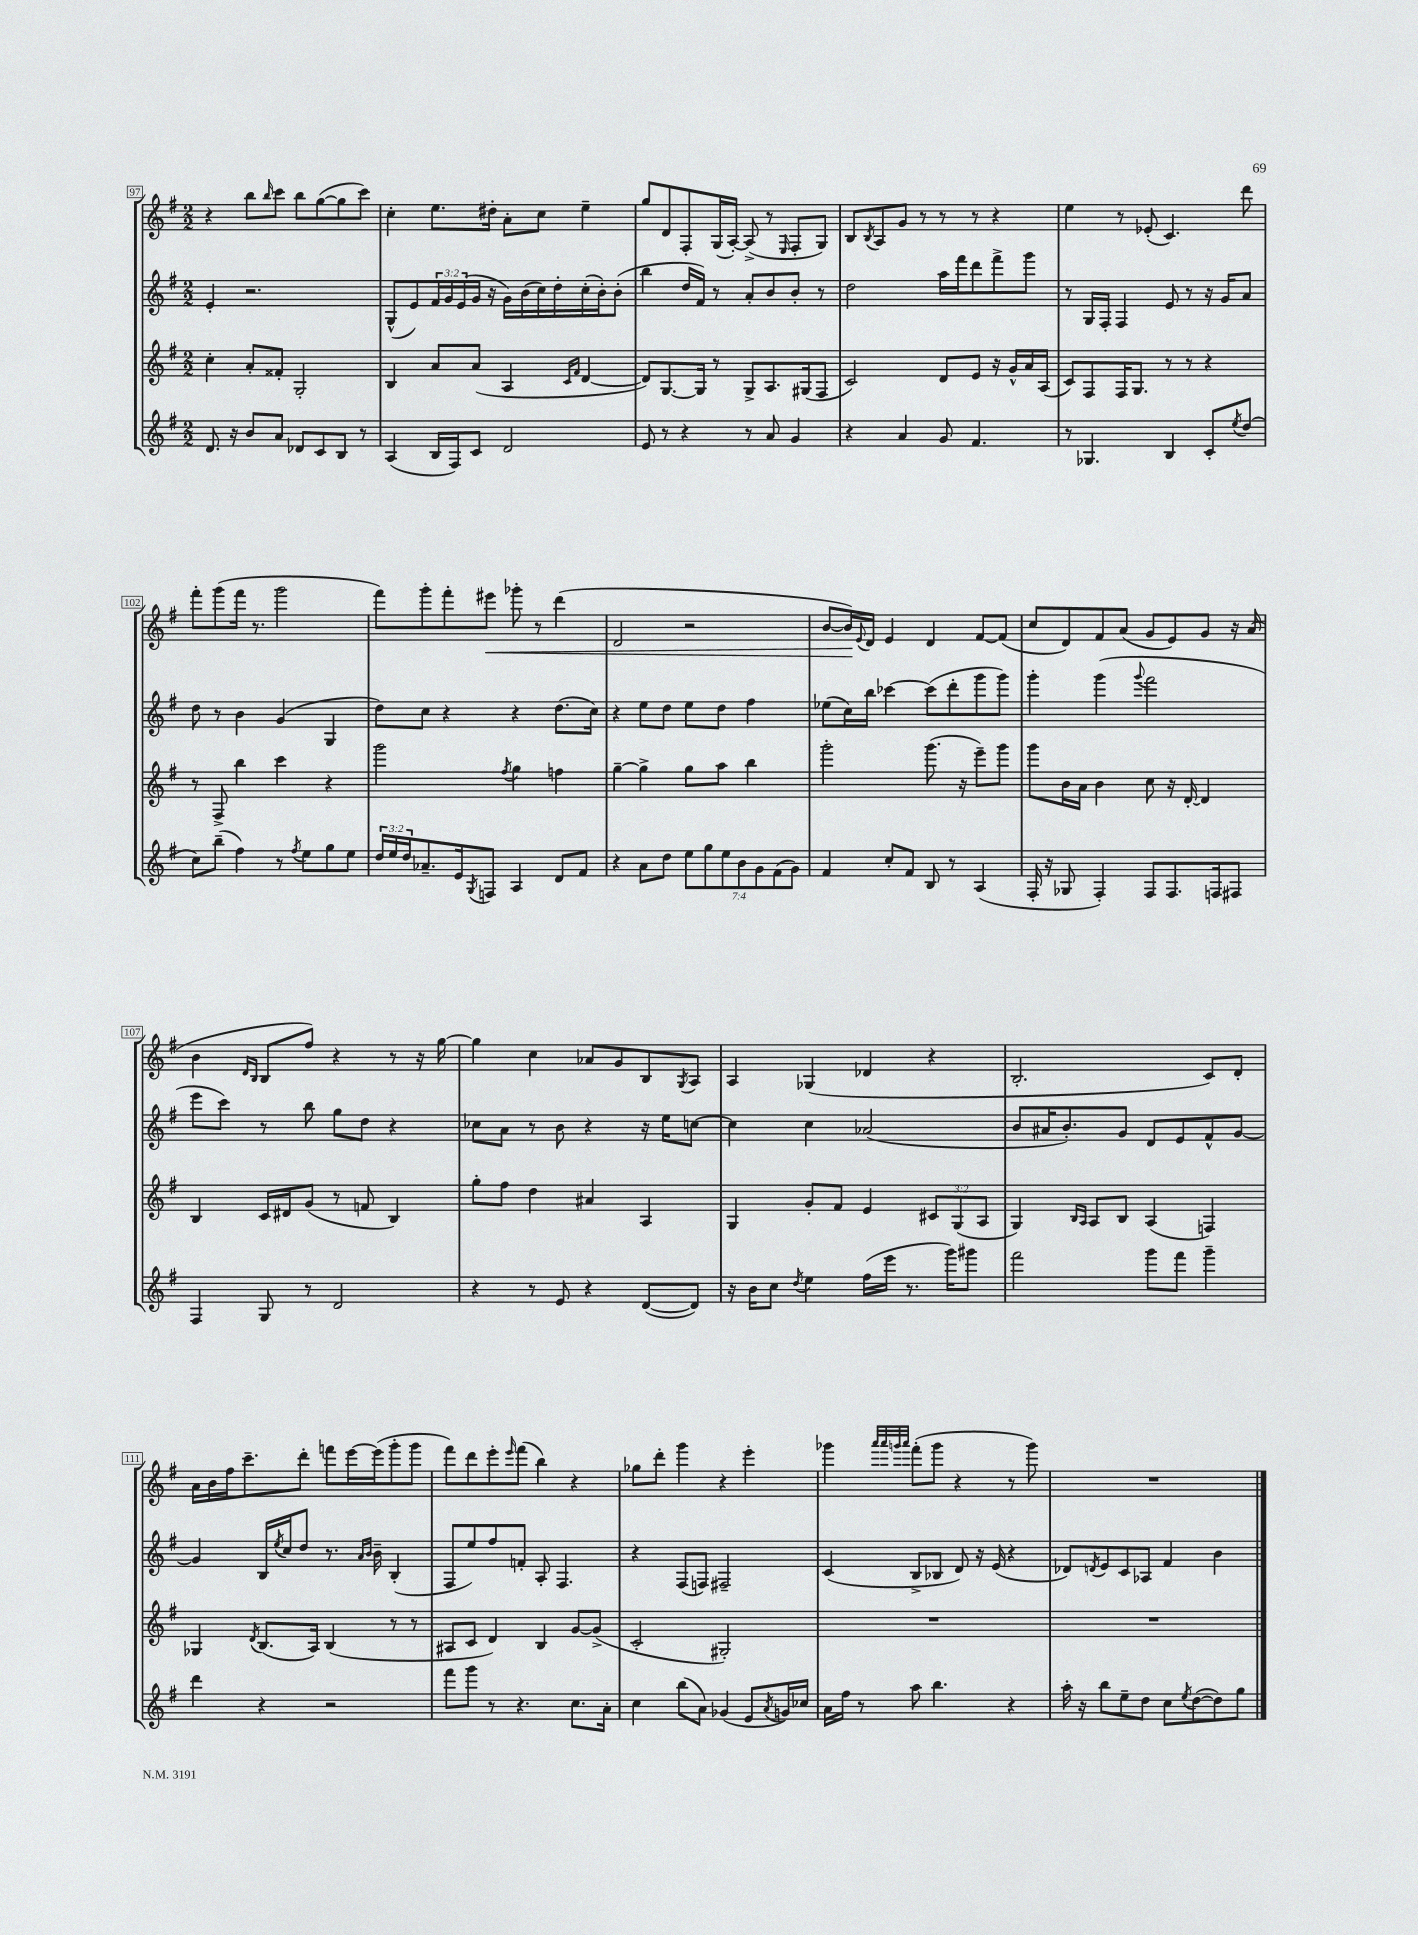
<<
\new StaffGroup <<
\new Staff = "s0" {
    \clef treble \key g \major \numericTimeSignature \time 2/2
    r4 b''8 \grace { b''16 } c'''8 b''8 g''8~( g''8 c'''8) |
    c''4-. e''8. dis''16-. a'8-. c''8 e''4-- |
    g''8 d'8 fis8-. g16( a16~-.) a8->( r8 \grace { e16 } fis8-. g8) |
    b8 \acciaccatura { b8 } a8 g'8 r8 r8 r8 r4 |
    e''4 r8 ees'8-.( c'4.) d'''8 |
    fis'''8-. g'''8( fis'''16 r8. g'''2 |
    fis'''8) g'''8-. fis'''8-. eis'''8\< ges'''8-. r8 d'''4( |
    d'2 r2 |
    b'8~ b'16\!) \appoggiatura { e'8 } d'16 e'4 d'4 fis'8~ fis'8( |
    c''8 d'8) fis'8 a'8( g'8 e'8) g'8 r16 a'16( |
    b'4 \grace { d'16 b16 } b8 fis''8) r4 r8 r16 g''16~ |
    g''4 c''4 aes'8 g'8 b8 \acciaccatura { g8 } a8 |
    a4 ges4( des'4 r4 |
    b2.-. c'8) d'8-. |
    a'16 b'16 fis''16 c'''8.-- d'''8-. f'''8 e'''16~ e'''16( g'''8-. g'''8 |
    fis'''8) d'''8 e'''8-. \grace { e'''16 } fis'''8( b''4) r4 |
    ges''8 d'''8-. g'''4 r4 e'''4-. |
    ges'''4 \grace { a'''32 a'''32 g'''32 a'''32 } fis'''8-.( g'''8 r4 r8 g'''8) |
    R1 \bar "|." |
}
\new Staff = "s1" {
    \clef treble \key g \major \numericTimeSignature \time 2/2 \override Staff.TupletNumber.text = #tuplet-number::calc-fraction-text
    e'4-. r2. |
    g8-^( e'8) \tuplet 3/2 { fis'16 g'16 e'16( } g'16 r16 g'16) b'16( c''16) d''16-. c''16-.( b'16-.) b'8-.( |
    b''4 d''16 fis'16) r8 a'8-. b'8 b'8-. r8 |
    d''2 a''16 fis'''16 d'''8 fis'''8-> g'''8 |
    r8 g16 fis16-. fis4 e'8 r8 r16 g'16 a'8 |
    d''8 r8 b'4 g'4( g4 |
    d''8) c''8 r4 r4 d''8.( c''16) |
    r4 e''8 d''8 e''8 d''8 fis''4 |
    ees''8( c''16) b''16 ces'''4~ ces'''8( d'''8-. g'''8 g'''8) |
    g'''4-. g'''4( \appoggiatura { g'''8 } fis'''2 |
    e'''8 c'''8) r8 b''8 g''8 d''8 r4 |
    ces''8 a'8 r8 b'8 r4 r16 e''16 c''8~ |
    c''4 c''4 aes'2( |
    b'8 ais'16 b'8.-.) g'8 d'8 e'8 fis'8-^ g'8~ |
    g'4 b16 \acciaccatura { e''8 } c''16 d''8 r8. \grace { a'16 b'16 } b'16-- b4-.( |
    fis8 e''8) fis''8 f'8-. a8-. fis4. |
    r4 fis8( f8) fis2-- |
    c'4( b8-> bes8 d'8) r16 e'16( r4 |
    des'8) \acciaccatura { d'8 } e'8 c'8 aes8 fis'4 b'4 \bar "|." |
}
\new Staff = "s2" {
    \clef treble \key g \major \numericTimeSignature \time 2/2 \override Staff.TupletNumber.text = #tuplet-number::calc-fraction-text
    c''4-. a'8-. fisis'8-. g2-. |
    b4 a'8 a'8( a4 \grace { c'16 fis'16 } d'4~ |
    d'8) g8.~ g16 r8 g8-> a8. gis16( fis8 |
    c'2) d'8 e'8 r16 g'16-^ a'16 a16( |
    c'8) fis8 fis16 g8. r8 r8 r4 |
    r8 fis8-> b''4 c'''4 r4 |
    g'''2 \acciaccatura { fis''8 } g''4 f''4 |
    g''4~-- g''4-> g''8 a''8 b''4 |
    g'''2-. g'''8.( r16 e'''8--) g'''8 |
    g'''8 b'16 a'16 b'4 c''8 r16 d'16~-. d'4 |
    b4 c'16 dis'16 g'8( r8 f'8 b4) |
    g''8-. fis''8 d''4 ais'4 a4 |
    g4 g'8-. fis'8 e'4 \tuplet 3/2 { cis'8 g8( a8 } |
    g4) \grace { b16 a16 } a8 b8 a4( f4) |
    ges4 \acciaccatura { d'8 } b8.( a16) b4( r8 r8 |
    ais8 c'8 d'4) b4 g'8~ g'8->( |
    c'2-. gis2-.) |
    R1 |
    R1 \bar "|." |
}
\new Staff = "s3" {
    \clef treble \key g \major \numericTimeSignature \time 2/2 \override Staff.TupletNumber.text = #tuplet-number::calc-fraction-text
    d'8. r16 b'8 a'8 des'8 c'8 b8 r8 |
    a4( b16 fis16) c'8 d'2 |
    e'8 r8 r4 r8 a'8 g'4 |
    r4 a'4 g'8 fis'4. |
    r8 ges4. b4 c'8-. \acciaccatura { e''8 } d''8( |
    c''8) b''8--( fis''4) r8 \acciaccatura { fis''8 } e''8 g''8 e''8 |
    \tuplet 3/2 { d''16 e''16 d''16 } aes'8.-- e'16 \acciaccatura { g8 } f8 a4 d'8 fis'8 |
    r4 a'8 d''8 \tuplet 7/4 { e''8 g''8 e''8 b'8 g'8 fis'8( g'8) } |
    fis'4 c''8-. fis'8 b8 r8 a4( |
    fis16-. r16 ges8 fis4-.) fis8 fis8. f16 fis8 |
    fis4 g8 r8 d'2 |
    r4 r8 e'8 r4 d'8~( d'8) |
    r16 b'16 c''8 \acciaccatura { d''8 } e''4 fis''16( e'''16 r8. g'''16) gis'''8 |
    fis'''2 g'''8 fis'''8 g'''4-- |
    d'''4 r4 r2 |
    fis'''8 g'''8 r8 r4. c''8. a'16-. |
    c''4 b''8( a'8) ges'4( e'8 \acciaccatura { a'8 } g'16) ces''16 |
    a'16 fis''16 r8 a''8 b''4. r4 |
    a''16-. r16 b''8 e''8-- d''8 c''8 \acciaccatura { e''8 } d''8~( d''8) g''8 \bar "|." |
}
>>
>>
\layout { \context { \Score currentBarNumber = #97 \override BarNumber.stencil = #(make-stencil-boxer 0.1 0.3 ly:text-interface::print) } }
